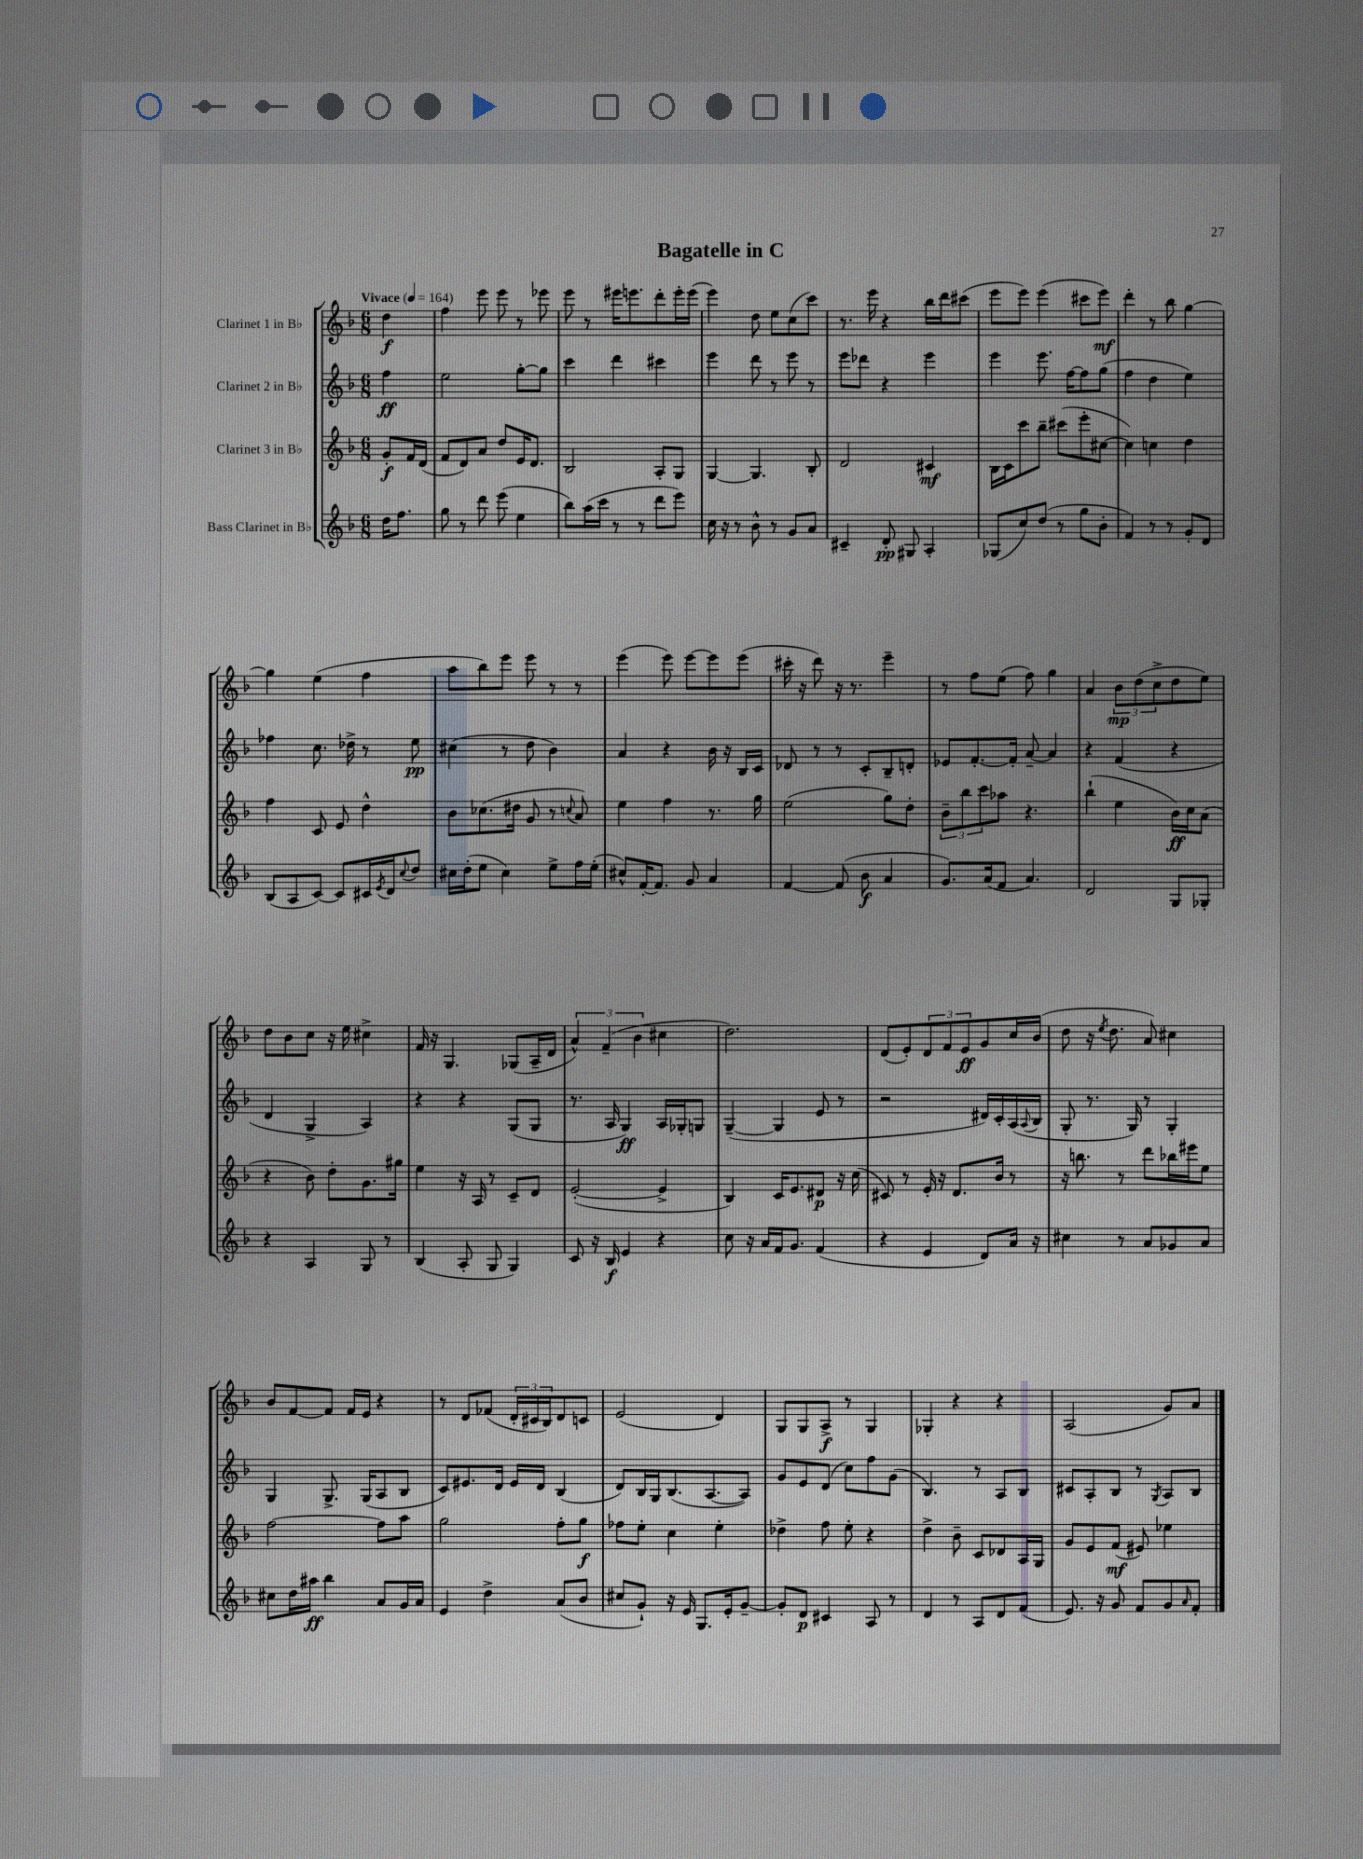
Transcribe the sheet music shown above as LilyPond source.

\header { title = "Bagatelle in C" }
<<
\new StaffGroup <<
\new Staff = "s0" \with { instrumentName = "Clarinet 1 in Bb" } {
    \clef treble \key f \major \numericTimeSignature \time 6/8 \partial 4 \tempo "Vivace" 4 = 164
    d''4\f |
    f''4 e'''8 e'''8 r8 ees'''8 |
    e'''8 r8 eis'''16 e'''8. d'''8-. e'''16-. e'''16( |
    e'''4) d''8 e''8 c''8( c'''8) |
    r8. e'''16 r4 bes''16 d'''16 cis'''8( |
    e'''8 e'''8) e'''4( cis'''8 e'''8\mf) |
    d'''4-. r8 bes''8 g''4~ |
    g''4 e''4( f''4 |
    a''8 bes''8) e'''8 e'''8 r8 r8 |
    e'''4( e'''8) e'''8~ e'''8 e'''8( |
    cis'''16-. r16 d'''8) r16 r8. e'''4-- |
    r8 f''8 e''8( f''8) g''4 |
    a'4 \tuplet 3/2 { bes'8\mp d''8( c''8-> } d''8 e''8) |
    d''8 bes'8 c''8 r16 e''16 cis''4-> |
    f'16 r16 g4. ges8( a16-- d'16 |
    \tuplet 3/2 { a'4-^) f'4--( bes'4 } cis''4 |
    d''2.) |
    d'8( e'8-.) \tuplet 3/2 { d'8 f'8 e'8\ff } g'8 c''16 bes'16( |
    d''8 r16 \acciaccatura { e''8 } d''8. a'8) cis''4 |
    bes'8 f'8~ f'8 f'16 e'16 r4 |
    r8 d'8 fes'8( \tuplet 3/2 { d'16-. cis'16 bes16) } d'8 c'8 |
    e'2( d'4) |
    g8 g8 a8->\f r8 g4 |
    ges4-. r4 r4 |
    a2( g'8) a'8 \bar "|." |
}
\new Staff = "s1" \with { instrumentName = "Clarinet 2 in Bb" } {
    \clef treble \key f \major \numericTimeSignature \time 6/8 \partial 4
    f''4\ff |
    e''2 g''8~-. g''8 |
    c'''4 d'''4 cis'''4 |
    e'''4 d'''8 r8 e'''8 r8 |
    e'''8 des'''8 r4 e'''4 |
    e'''4 e'''8. f''16~ f''8 g''8( |
    f''4 d''4 e''4) |
    fes''4 c''8. des''16-> r8 e''8\pp |
    cis''4( r8 d''8 bes'4) |
    a'4 r4 bes'16 r16 bes16 c'16 |
    des'8 r8 r8 c'8-. bes8-- d'8-. |
    ees'8 f'8.~-. f'16-. a'8~-- a'4 |
    r4 f'4( r4 |
    d'4 g4-> a4) |
    r4 r4 g8( g8 |
    r8. a16 g4\ff) a16 ges16-. g8 |
    g4~--( g4 e'8 r8 |
    r2 dis'16) c'16-. a16( \appoggiatura { a8 } bes16 |
    g8-. r8. g16) r8 g4-. |
    g4 g8.-> g16( a8 bes8 |
    c'8) eis'8. d'16 eis'16 d'16 bes4( |
    d'8) bes16 g16 bes8.( a8.~ a8) |
    g'8 e'8 d'8( c''8) f''8 g'8( |
    bes4.) r8 a8 bes8 |
    cis'8 a8-. bes8 r8 \acciaccatura { g8 } a8 bes8 \bar "|." |
}
\new Staff = "s2" \with { instrumentName = "Clarinet 3 in Bb" } {
    \clef treble \key f \major \numericTimeSignature \time 6/8 \partial 4
    g'8-.\f f'16 d'16( |
    f'8 d'8) a'8 d''8 e'16 d'8. |
    bes2 a8-. g8 |
    g4~ g4. bes8-. |
    d'2 cis'4\mf |
    bes16 c'16 c'''8 bes''8-- cis'''8( e'''8-. cis''8~ |
    cis''4) c''4 d''4 |
    f''4 c'8 e'8 d''4-^ |
    bes'8 ces''8.( dis''16 g'8 r8 \appoggiatura { c''8 } a'8) |
    e''4 f''4 r8. g''16 |
    e''2( g''8) d''8-. |
    \tuplet 3/2 { bes'8-- bes''8 c'''8 } aes''8 r4. |
    bes''4-!( e''4 bes'16\ff) c''16 a'8( |
    r4 bes'8) d''8-. g'8. gis''16 |
    e''4 r16 a16 r8 c'8-- d'8 |
    e'2~-.( e'4-> |
    bes4) c'16 e'8. dis'8\p r16 c''16( |
    cis'8) r8 e'16-. r16 d'8. bes'16 r8 |
    r16 b''8. r8 d'''8 bes''16 eis'''16 e''8 |
    f''2~ f''8 a''8 |
    g''2 f''8-. g''8\f |
    fes''8 e''8-. c''4 e''4-. |
    des''4-> f''8 e''8-. r4 |
    d''4-> bes'8-- c'8 des'8 a16 g16 |
    g'8 e'8 f'8\mf( eis'8) ees''4 \bar "|." |
}
\new Staff = "s3" \with { instrumentName = "Bass Clarinet in Bb" } {
    \clef treble \key f \major \numericTimeSignature \time 6/8 \partial 4
    d''16 f''8. |
    g''8 r8 d'''8 e'''8( e''4 |
    bes''8) a''16( c'''16 r8 r8 d'''8 e'''8) |
    c''16 r16 r8 bes'8-^ r8 g'8 a'8 |
    cis'4-- d'8-.\pp gis8 a4-. |
    ges8( c''8) d''8( r8 g''8 bes'8-. |
    f'4) r8 r8 g'8-. d'8 |
    bes8( a8 c'8~) c'8 cis'16 \acciaccatura { e'8 } d'16 \appoggiatura { c''8 } d''8 |
    cis''16 d''16-.( e''8 cis''4) e''8-> f''16 e''16-.( |
    cis''8-^) f'16~-. f'8. g'8 a'4 |
    f'4~ f'8( bes'8\f a'4 |
    g'8.) a'16( f'8 a'4.) |
    d'2 g8 ges8-. |
    r4 a4 g8 r8 |
    bes4( a8-. g8 g4) |
    c'8 r16 bes16\f e'4 r4 |
    c''8 r16 a'16 f'16 g'8. f'4( |
    r4 e'4 d'8) a'16 r16 |
    cis''4 r8 a'8 ges'8 a'8 |
    cis''8 d''16 ais''16\ff bes''4 a'8 g'16 a'16 |
    e'4 d''4-> a'8( bes'8 |
    cis''8 g'8-!) r16 e'16 g8. e'16-. g'8~-- |
    g'8-. d'8\p cis'4 a8 r8 |
    d'4 r8 a8 d'8 f'8( |
    e'8.) r16 g'8 f'8 g'8 \grace { a'16 } f'8-. \bar "|." |
}
>>
>>
\layout { \context { \Score \remove "Bar_number_engraver" } }
